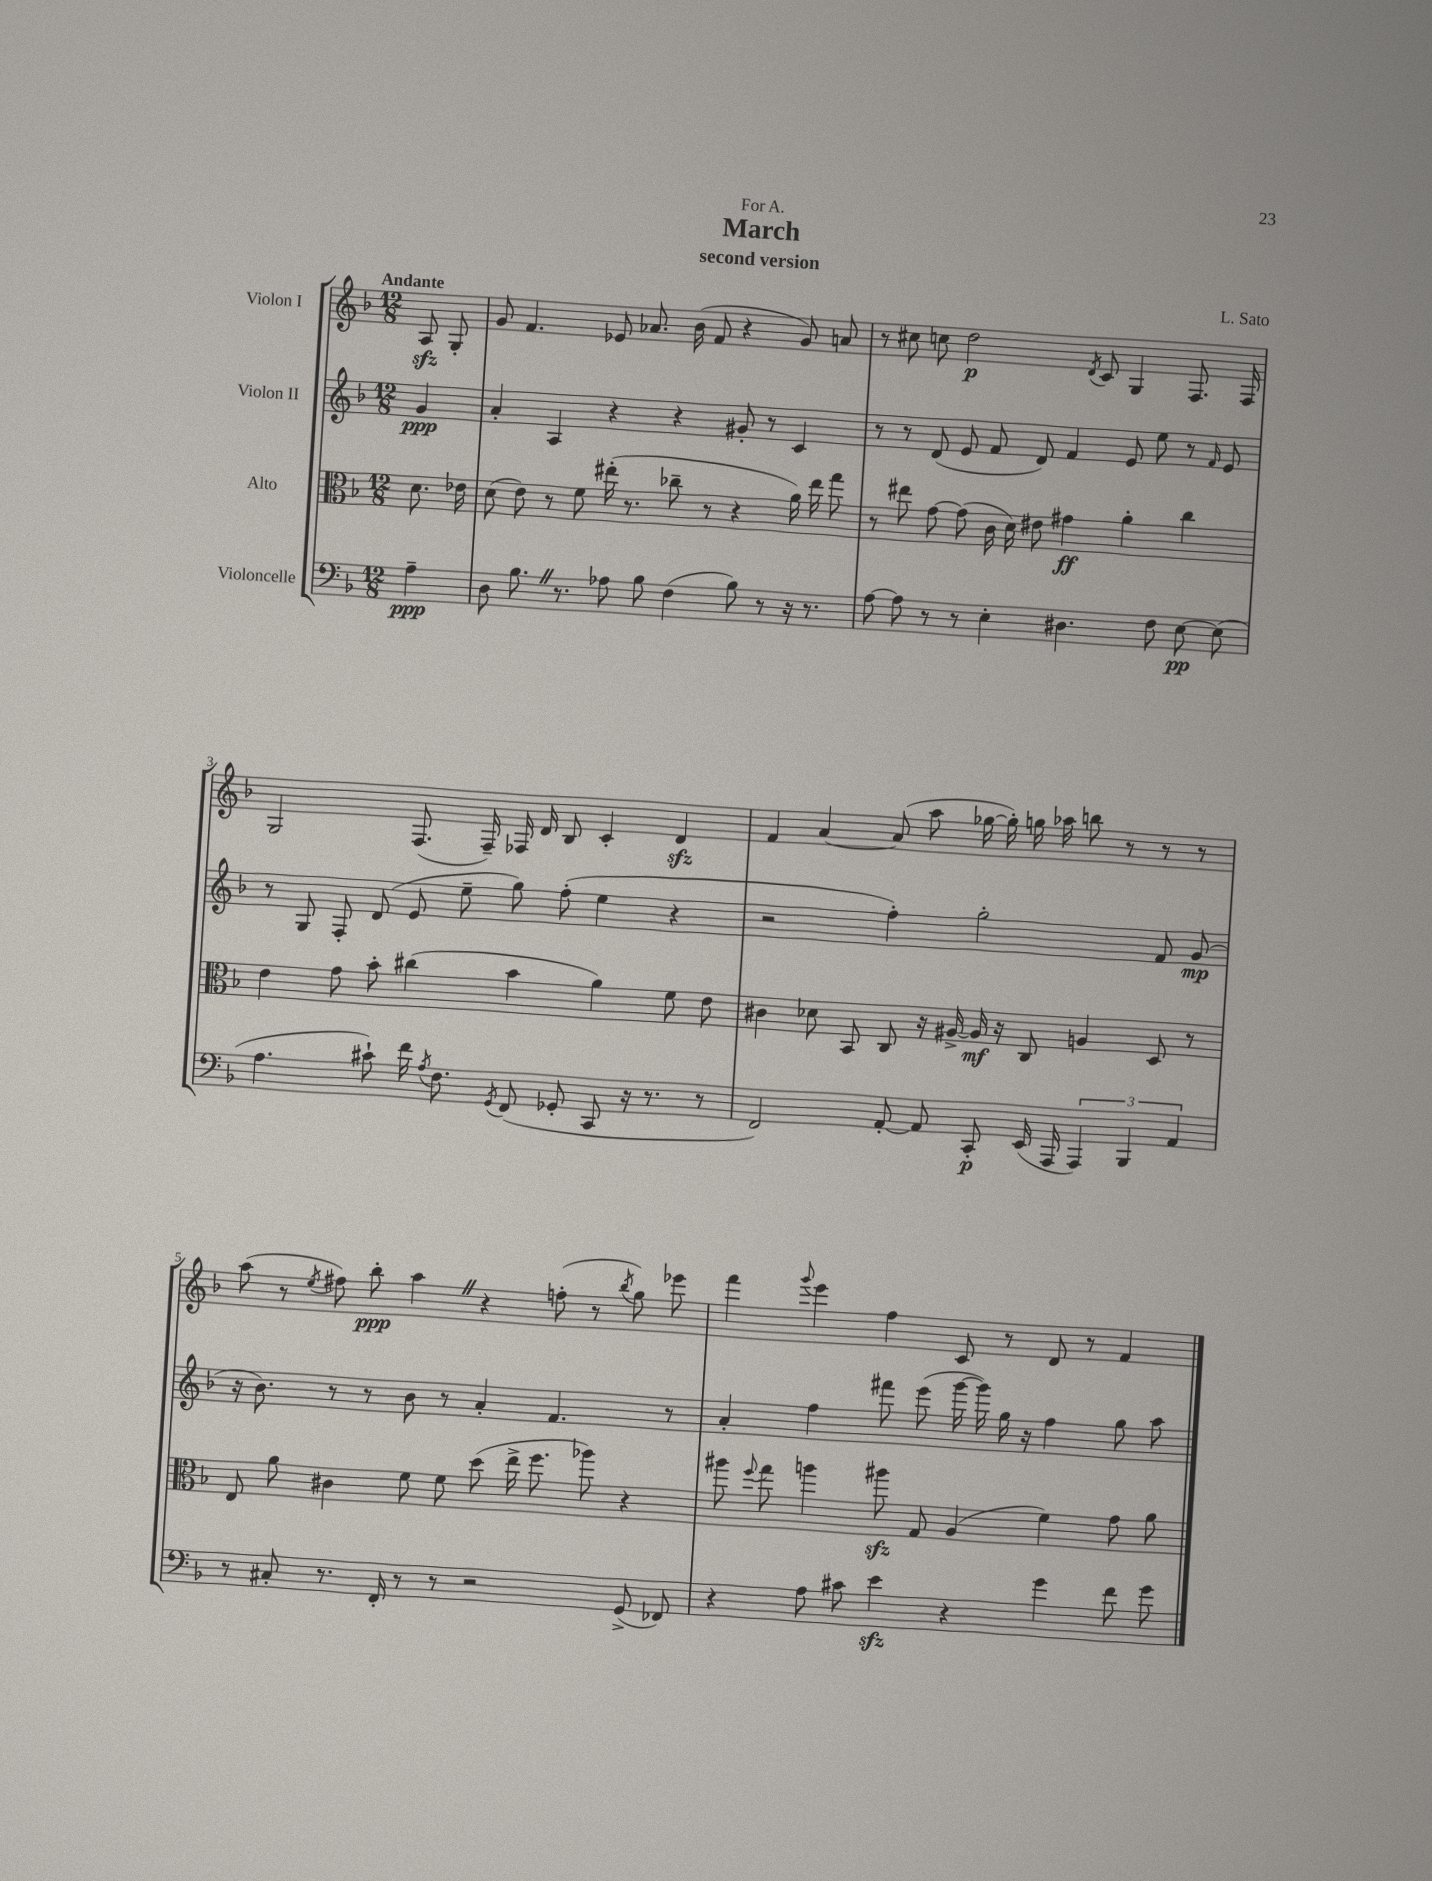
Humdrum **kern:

**kern	**kern	**kern	**kern
*staff4	*staff3	*staff2	*staff1
*clefF4	*clefC3	*clefG2	*clefG2
*k[b-]	*k[b-]	*k[b-]	*k[b-]
*M12/8	*M12/8	*M12/8	*M12/8
4A~	8.d	4g	8A
.	.	.	8G'
.	16e-	.	.
=	=	=	=
8D	(8d	4a'	8g
8.B-	8e)	.	4.f
.	8r	4A	.
8.r	.	.	.
.	8f	.	.
8A-	(16ee#'	4r	8e-
.	8.r	.	.
8B-	.	.	8.a-
(4F	8cc-~	4r	.
.	.	.	(16b-
.	8r	.	8f
8B-)	4r	8g#'	4r
8r	.	8r	.
16r	16a)	4c	8g)
8.r	16ee#	.	.
.	8gg	.	8a
=	=	=	=
[8A	8r	8r	8r
8A]	8ee#	8r	8cc#
8r	[8g	(8d	8cc
8r	(8g]	8e	2dd
4E'	16c	8f	.
.	16d)	.	.
.	8e#	8d)	.
4.D#	4g#	4f	.
.	.	.	8qd
.	.	.	8c
.	4a'	8e	4G
8F	.	8ee	.
[8E	4cc	8r	8.F
.	.	16qqf	.
(8E]	.	8e	.
.	.	.	16F
=	=	=	=
4.A	4e	8r	2G
.	.	8G	.
.	8g	8F'	.
8c#`)	8b-'	(8d	.
16f	(4cc#	8e	(8.F
8qA	.	.	.
8.F	.	.	.
.	.	8ee~	.
.	.	.	16F~)
8qGG	.	.	.
(8FF	4b-	8gg)	16F-
.	.	.	16d
8GG-'	.	(8ff'	8B-
8CC	4a)	4ee	4c'
16r	.	.	.
8.r	.	.	.
.	8f	4r	4d
8r	8e	.	.
=	=	=	=
2FF)	4c#	2r	4f
.	8d-	.	[4a
.	8BB-	.	.
[8AA'	8C	4ff')	(8a]
8AA]	16r	.	8aa
.	[16A#^	.	.
8CC'	16A#]	2gg'	[16gg-
.	16r	.	16gg-'])
(16EE	8C	.	16gg
16AAA	.	.	16aa-
6AAA)	4A	.	8bb
.	.	.	8r
6BBB-	.	.	.
.	8D	8f	8r
6AA	.	.	.
.	8r	(8g	8r
=	=	=	=
8r	8E	16r	(8aa
.	.	8.b-)	.
8C#'	8a	.	8r
.	.	.	8qee
8.r	4c#	8r	8ff#)
.	.	8r	8bb-'
16FF'	.	.	.
8r	8f	8b-	4aa
8r	8f	8r	.
2r	(8dd	4a'	4r
.	16ee^	.	.
.	8.ff	.	.
.	.	4.f	(8ff'
.	8aa-)	.	8r
.	.	.	8qbb-
(8GG^	4r	.	8gg)
8FF-)	.	8r	8eee-
=	=	=	=
4r	8aa#	4a'	4fff
.	8qqff	.	.
.	8gg	.	.
.	.	.	8qqggg
8A	4aa	4ff	4eee
8c#	.	.	.
4e	8aa#	8fff#	4ff
.	8G	(8eee	.
4r	(4A	[16ggg	8c
.	.	16ggg])	.
.	.	16gg	8r
.	.	16r	.
4g	4f)	4ff	8d
.	.	.	8r
8f	8g	8gg	4f
8g	8a	8aa	.
==	==	==	==
*-	*-	*-	*-
